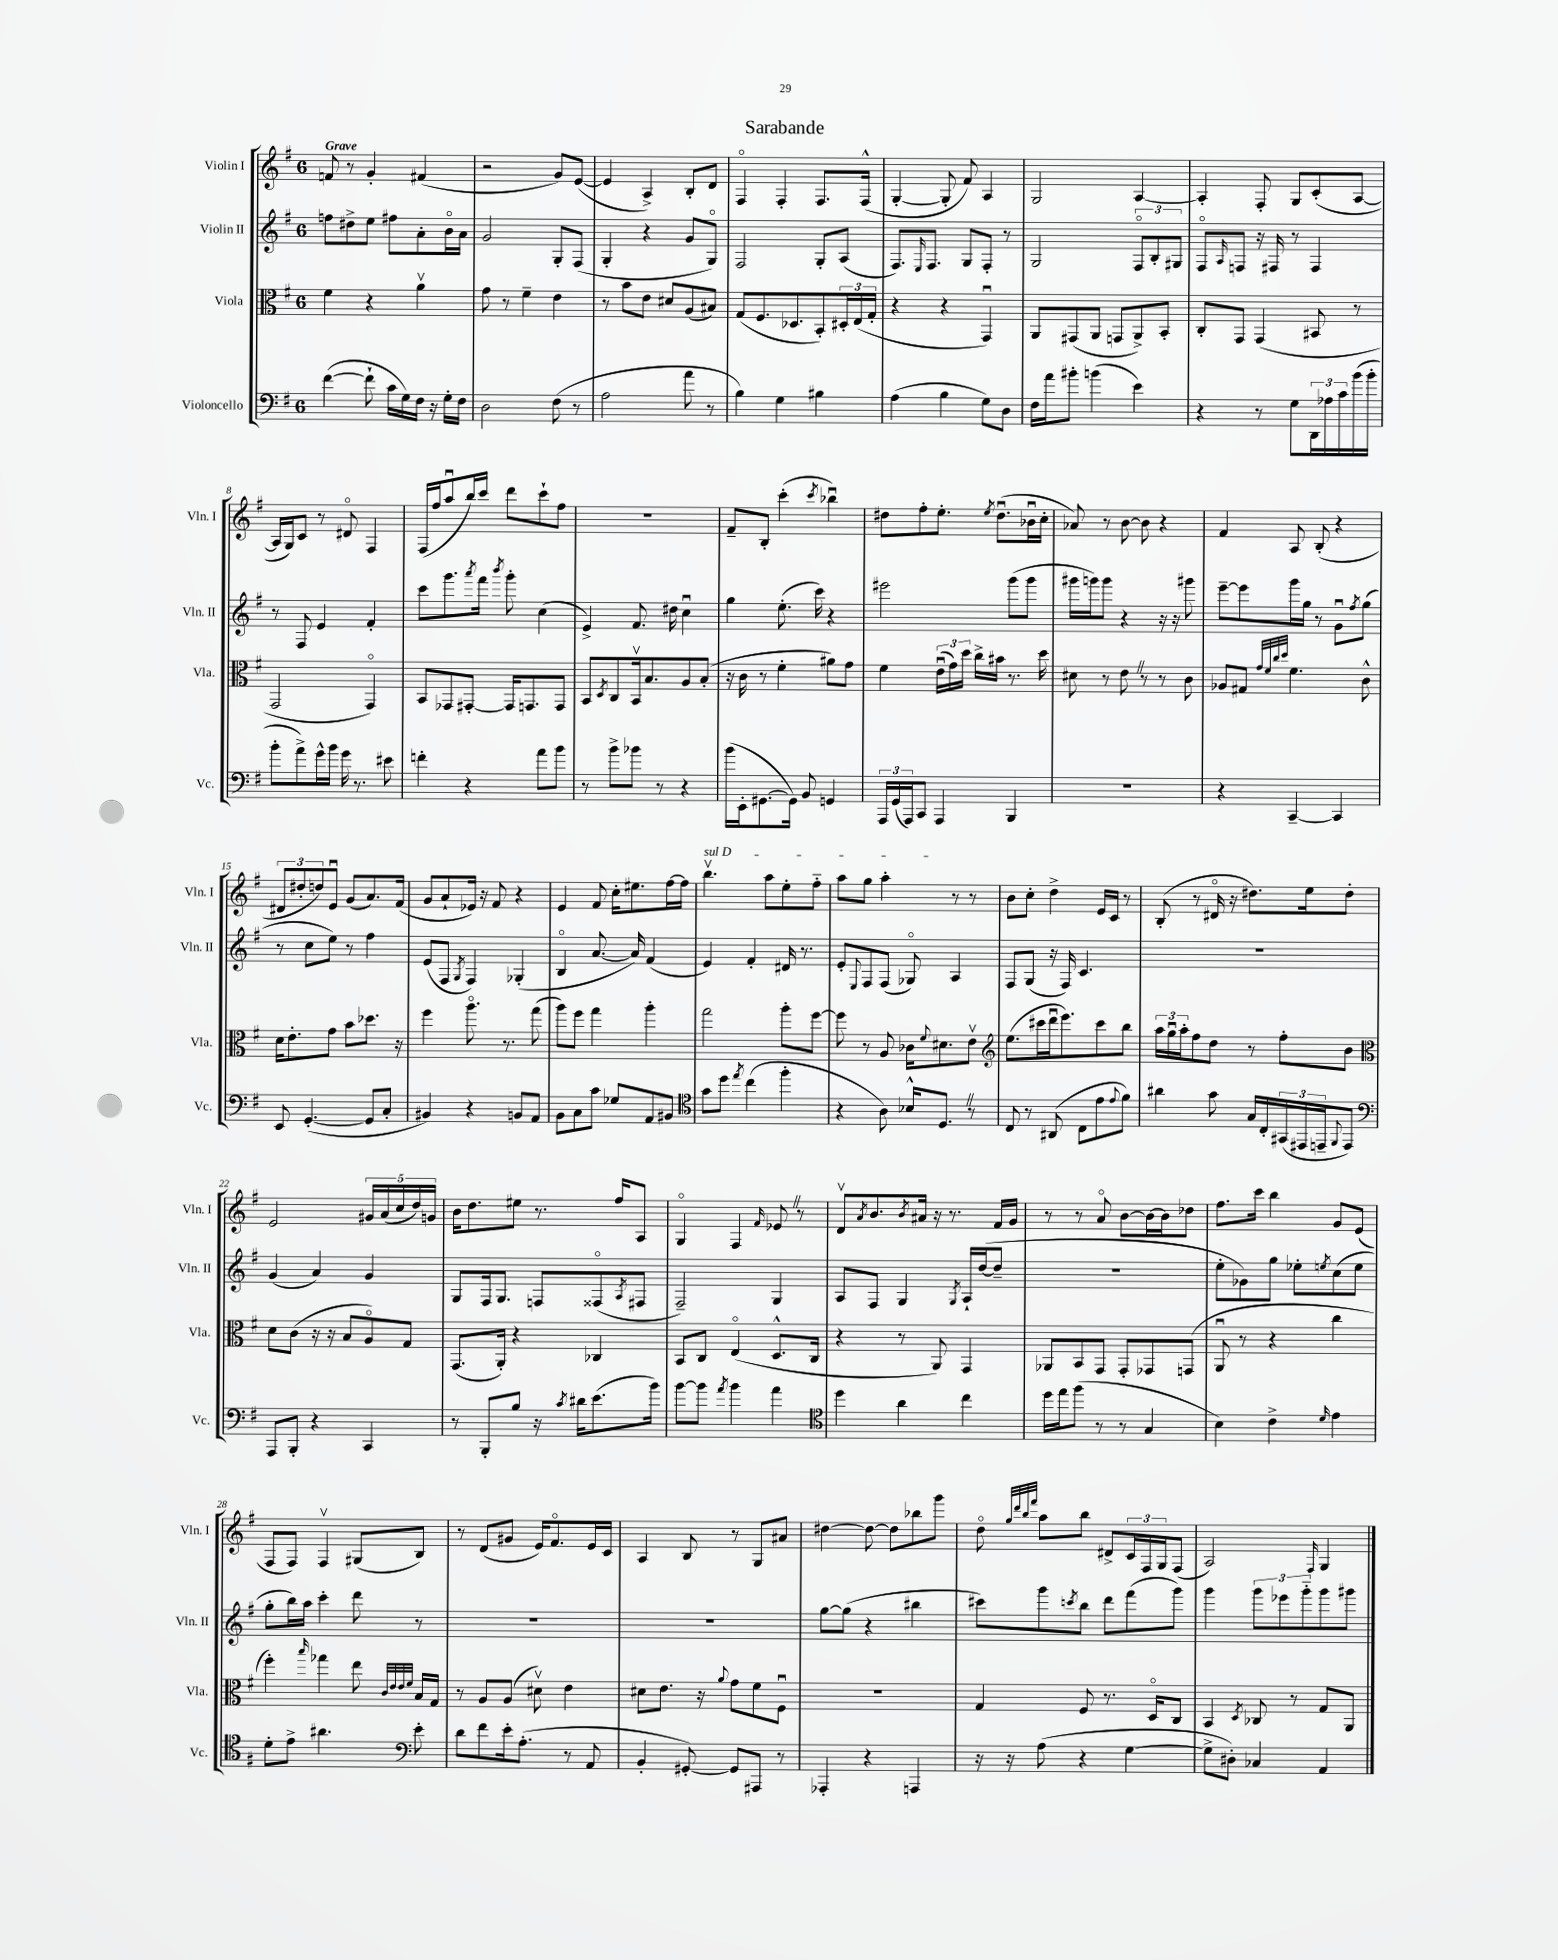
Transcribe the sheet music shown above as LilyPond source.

\header { title = "Sarabande" }
<<
\new StaffGroup <<
\new Staff = "s0" \with { instrumentName = "Violin I" shortInstrumentName = "Vln. I" } {
    \clef treble \key g \major \once \override Staff.TimeSignature.style = #'single-digit \time 6/8 \tempo "Grave"
    f'8 r8 g'4-. fis'4( |
    r2 g'8) e'8~( |
    e'4 a4->) b8-. d'8 |
    fis4\flageolet fis4-. fis8. fis16-^( |
    g4~-. g8-. fis'8) a4 |
    g2 a4~ |
    a4-. fis8-. g8 c'8-.( a8~ |
    a16 g16) c'8 r8 dis'8\flageolet fis4 |
    fis16( fis''16 a''8\downbow b''16) c'''16 d'''8 c'''8-! fis''8 |
    R2. |
    fis'8-- b8-. c'''4-.( \acciaccatura { c'''8 } bes''4\downbow) |
    dis''8 fis''8-. e''8.-. \acciaccatura { e''8 } dis''8.\downbow( bes'16\downbow c''16-. |
    aes'8) r8 b'8~ b'8 r4 |
    fis'4 a8 b8-.( r4 |
    \tuplet 3/2 { dis'8 dis''8-. d''8) } e'8\downbow g'8( a'8.) fis'16( |
    g'8 a'8-! ees'16) r16 fis'8 r4 |
    e'4 fis'8 c''16-. eis''8. fis''16~ fis''16 |
    \once \override TextSpanner.bound-details.left.text = \markup { \italic "sul D" } b''4.\upbow\startTextSpan a''8 e''8-. fis''8-_ |
    a''8 g''8 a''4-.\stopTextSpan r8 r8 |
    b'8 c''8-. d''4-> e'16 c'16 r8 |
    b8-.( r8 dis'16\flageolet r16 dis''8.) e''16 dis''8-. |
    e'2 \tuplet 5/4 { gis'16 a'16( c''16 d''16) g'16 } |
    b'16 d''8. eis''8 r8. fis''16 a8 |
    g4\flageolet fis4 \grace { fis'16 } ees'8 \once \override BreathingSign.text = \markup { \musicglyph "scripts.caesura.straight" } \breathe r8 |
    d'8\upbow \acciaccatura { a'8 } b'8. \acciaccatura { b'8 } ais'16 r16 r8. fis'16 g'16 |
    r8 r8 a'8\flageolet b'8~ b'16~ b'16 des''8 |
    fis''8. c'''16 b''4 g'8 e'8( |
    fis8 fis8) fis4\upbow gis8( b8) |
    r8 d'8( gis'8 e'16) fis'8.\flageolet e'16 c'16 |
    a4 b8 r8 g8 ais'8 |
    dis''4~ dis''8~ dis''8 bes''8 g'''8 |
    d''8\flageolet \grace { g''32 d'''32 b''32 fis'''32 } a''8 b''8 dis'8-> \tuplet 3/2 { c'16 fis16 g16 } fis8( |
    a2) \grace { fis16 } g4 \bar "|." |
}
\new Staff = "s1" \with { instrumentName = "Violin II" shortInstrumentName = "Vln. II" } {
    \clef treble \key g \major \once \override Staff.TimeSignature.style = #'single-digit \time 6/8
    f''8 dis''8-> e''8 fis''8 a'8-. b'16\flageolet a'16 |
    g'2 g8-. fis8( |
    g4-. r4 g'8 g8\flageolet) |
    fis2 g8-. a8( |
    fis8.) \grace { e16 } fis8. g8 fis8-. r8 |
    g2 \tuplet 3/2 { fis8\flageolet b8-. gis8 } |
    fis8\flageolet \grace { a16 } f8 r16 fis16 r8 fis4 |
    r8 fis8 e'4 fis'4-. |
    c'''8 g'''8. \acciaccatura { a'''8 } fis'''16 \acciaccatura { b'''8 } g'''8-. c''4( |
    e'4->) fis'8. dis''16 c''4\downbow |
    g''4 e''8.-.( c'''16) r4 |
    eis'''2 g'''8( g'''8 |
    gis'''16 g'''16) g'''8 r4 r16 r16 gis'''8 |
    e'''8~-- e'''8 g'''16 g''16 r8 g'8\downbow \acciaccatura { fis''8 } g''8( |
    r8 c''8 e''8) r8 fis''4 |
    e'8( fis8 \acciaccatura { g8 } fis4) ges4-.( |
    b4\flageolet a'8.~ a'16) fis'4( |
    e'4) fis'4-. dis'16 r8. |
    e'8-. \appoggiatura { e8 } fis8 fis8( ges8\flageolet) a4 |
    fis8 g8( r16 fis16) c'4. |
    r2. |
    g'4( a'4) g'4 |
    g8 fis16 g8. f8 fisis8\flageolet( \acciaccatura { a8 } fis8 |
    fis2--) g4 |
    a8 fis8 g4 \acciaccatura { g8 } a16-! d''16~( d''8-- |
    R2. |
    e''8-. ges'8) g''8 ees''8-. \acciaccatura { e''8 } c''8( e''8 |
    g''8-. b''16) a''16 c'''4-. d'''8 r8 |
    R2. |
    R2. |
    g''8~ g''8( r4 bis''4 |
    cis'''8) g'''8 \acciaccatura { c'''8 } b''8 d'''8 fis'''8( g'''8) |
    g'''4 \tuplet 3/2 { g'''8 ees'''8 g'''8-_ } g'''8 gis'''8 \bar "|." |
}
\new Staff = "s2" \with { instrumentName = "Viola" shortInstrumentName = "Vla." } {
    \clef alto \key g \major \once \override Staff.TimeSignature.style = #'single-digit \time 6/8
    fis'4 r4 a'4\upbow |
    g'8 r8 fis'4-- e'4 |
    r8 b'8 e'8 dis'8 a8( bis8) |
    g8( fis8. des8. b,8-.) \tuplet 3/2 { dis16-. e16( g16-. } |
    r4 r4 g,4\downbow) |
    a,8 gis,8( a,8 g,8 a,8->) b,8-. |
    c8-. g,8 g,4( bis,8 r8 |
    g,2 g,4\flageolet) |
    b,8 ges,8 gis,8~-. gis,16 g,8. g,8 |
    b,8 \acciaccatura { d8 } c8 b,16\upbow b8. a8 b8-.( |
    r16 c'16 r8 fis'4-. ais'8) g'8 |
    fis'4 \tuplet 3/2 { e'16\downbow( g'16) d''16 } c''16-> bis'16 r8. d''16 |
    dis'8 r8 e'8 \once \override BreathingSign.text = \markup { \musicglyph "scripts.caesura.straight" } \breathe r8 r8 c'8 |
    aes8 gis8 \grace { g'32 fis'32 c''32 d''32 } fis'4. c'8-^ |
    d'16 e'8.-. g'8 b'8 des''8. r16 |
    fis''4 a''8.\flageolet r8. g''8( |
    a''8) fis''8 g''4 a''4-. |
    g''2 a''8-. fis''8~ |
    fis''8 r8 a8 ces'16 \appoggiatura { fis'8 } dis'8. e'8\upbow |
    \clef treble e''8.( cis'''16 d'''16\downbow e'''8.) cis'''8 b''8 |
    \tuplet 3/2 { a''16 g''16\downbow a''16-. } fis''8 d''8 r8 fis''8-. b'8 |
    \clef alto d'8 c'8( r16 r16 b8 a8\flageolet) g8 |
    g,8.( a,16-.) r4 ces4 |
    b,8 c8 e4\flageolet( d8.-^ c16 |
    r4 r8 a,8) g,4 |
    aes,8 b,8 g,8 g,8-. ges,8 g,8( |
    a,8\downbow r8 r4 c''4 |
    fis''4-.) \grace { b''16 } ges''4 e''8 \grace { c'32 e'32 e'32 fis'32 } b16 g16 |
    r8 a8 a8( dis'8\upbow) e'4 |
    dis'8 e'8. r16 \appoggiatura { a'8 } g'8 fis'8 fis8\downbow |
    R2. |
    g4 fis8 r8. d16\flageolet c8 |
    b,4 \acciaccatura { d8 } ces8 r8 g8 a,8 \bar "|." |
}
\new Staff = "s3" \with { instrumentName = "Violoncello" shortInstrumentName = "Vc." } {
    \clef bass \key g \major \once \override Staff.TimeSignature.style = #'single-digit \time 6/8
    fis'4~( fis'8-! c'16 g16) fis16 r16 g16-. fis16 |
    d2 fis8( r8 |
    a2 a'8 r8 |
    b4) g4 bis4 |
    a4( b4 g8) d8 |
    fis16 a'16 bis'8-. b'4( e'4) |
    r4 r8 g8 \tuplet 3/2 { d,16 aes16 c'16 } b'16( b'16-. |
    b'8-. a'8->) g'16-^ b'16 g'16 r8. eis'8 |
    f'4-. r4 a'8 b'8 |
    r8 b'8-> bes'8 r8 r4 |
    b'16( e,16-. gis,8.~ gis,16) b,8 g,4 |
    \tuplet 3/2 { a,,16 g,16( a,,16) } c,8 a,,4 b,,4 |
    R2. |
    r4 c,4~-- c,4 |
    e,8 g,4.~-.( g,8 c8-. |
    bis,4) r4 b,8 a,8 |
    b,8 c8 c'8 ges8 a,8 bis,8 |
    \clef tenor g'8 d''8 \acciaccatura { e''8 } c''4( fis''4-. |
    r4 a8) bes16-^ d8. \once \override BreathingSign.text = \markup { \musicglyph "scripts.caesura.straight" } \breathe r8 |
    c8 r8 ais,8( c8 e'8 \appoggiatura { e'8 } fis'8) |
    ais'4 g'8 g16 c16-. \tuplet 3/2 { gis,16( eis,16 e,16-- } \appoggiatura { fis,8 } e,8) |
    \clef bass a,,8 b,,8-. r4 c,4 |
    r8 b,,8-. b8 r16 \acciaccatura { c'8 } dis'16 e'8.( b'16) |
    b'8~ b'8 \acciaccatura { a'8 } b'4 a'4 |
    \clef tenor d''4 a'4 c''4 |
    d''16 e''16 fis''8( r8 r8 g4 |
    b4) c'4-> \grace { d'16 } e'4 |
    d'8-. e'8-> ais'4. \clef bass e'8-. |
    d'8 fis'8 e'16-. a8.-.( r8 a,8 |
    b,4-. gis,8~-.) gis,8 ais,,8 r8 |
    aes,,4-. r4 a,,4 |
    r16 r16 a8( r4 g4~ |
    g8-> dis8-.) ces4 a,4 \bar "|." |
}
>>
>>
